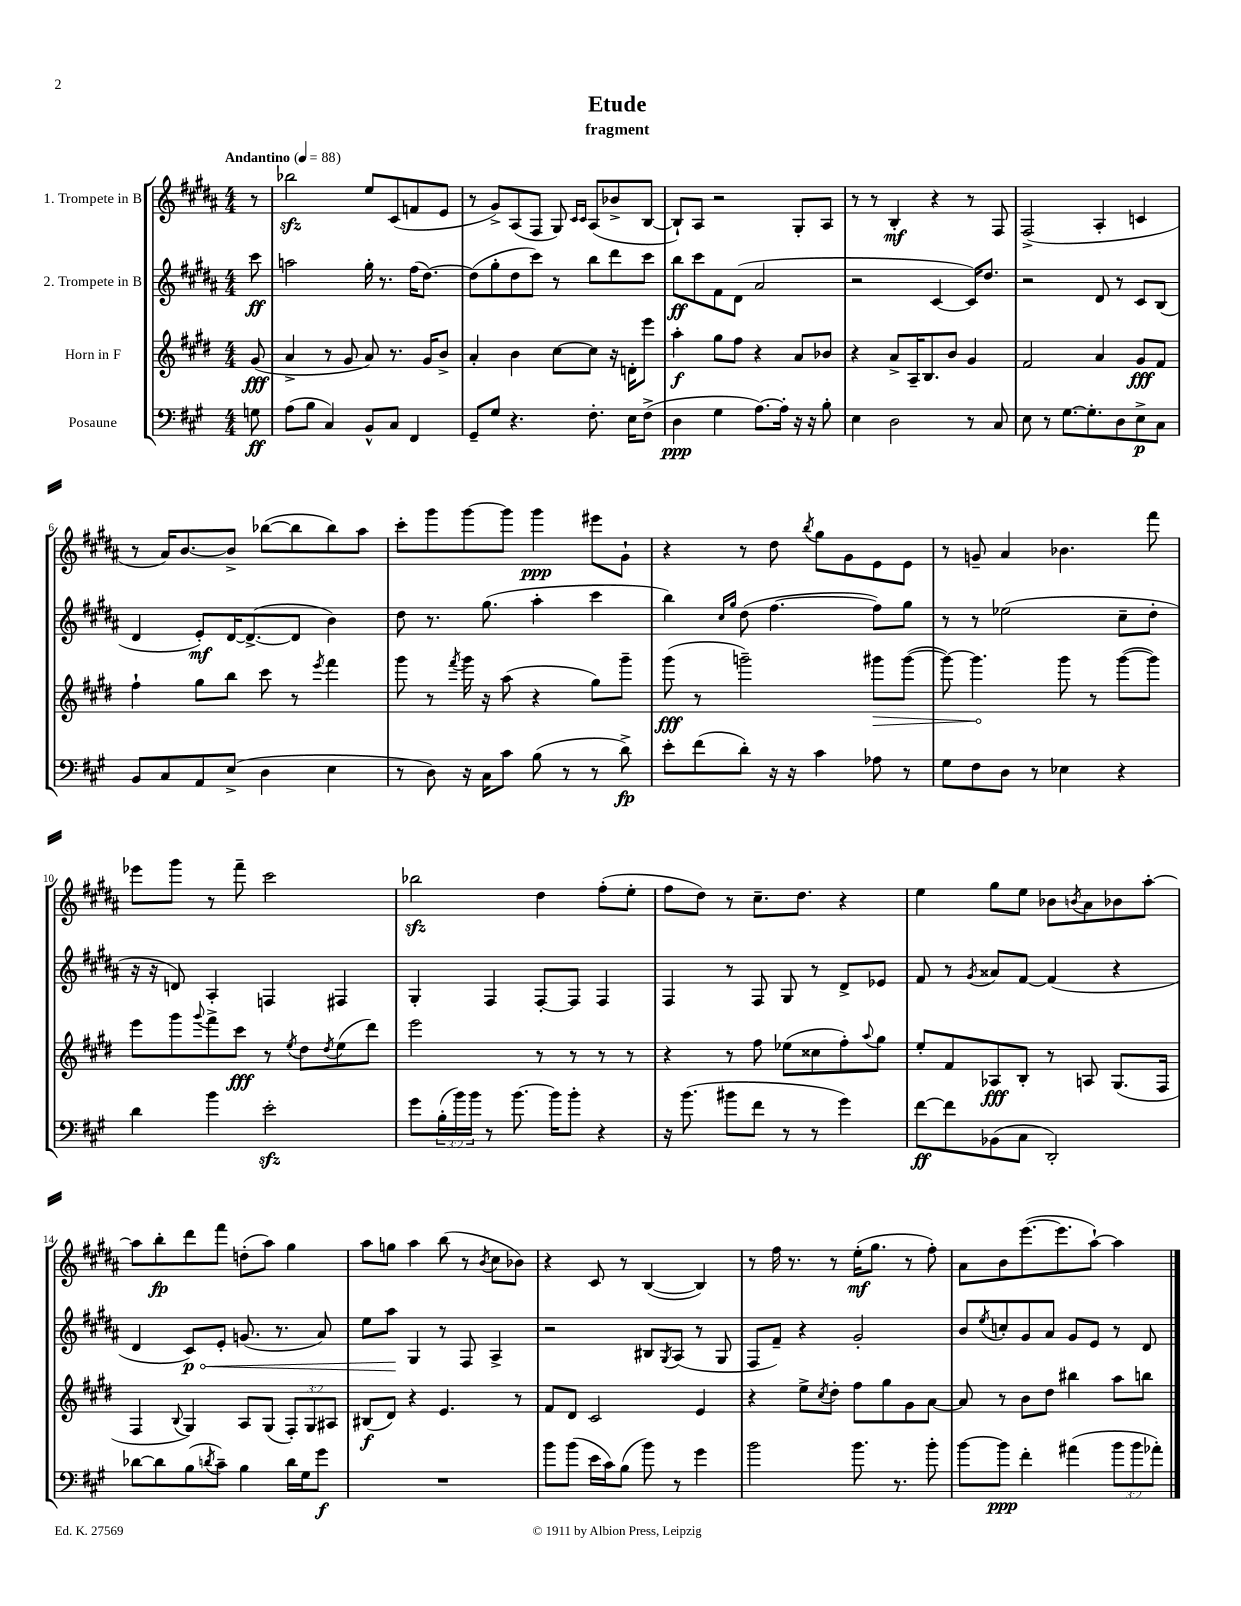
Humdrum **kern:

**kern	**kern	**kern	**kern
*staff4	*staff3	*staff2	*staff1
*clefF4	*clefG2	*clefG2	*clefG2
*k[f#c#g#]	*k[f#c#g#d#]	*k[f#c#g#d#a#]	*k[f#c#g#d#a#]
*M4/4	*M4/4	*M4/4	*M4/4
*MM88	*MM88	*MM88	*MM88
8G\	(8g#/	8ccc#\	8r
=	=	=	=
(8A\L	4a^/	2aa\	2bb-\
8B\J	.	.	.
4C#/)	8r	.	.
.	8g#/	.	.
8BB^^/L	8a/)	16gg#'\	8ee/L
.	.	8.r	.
8C#/J	8.r	.	(8c#/
4FF#/	.	(16ff#\LK	8f/
.	16g#/LK	[8.dd#\J)	.
.	8b^/J	.	8e/J
=	=	=	=
8GG#~/L	4a'/	(8dd#\]L	8r
8G#/J	.	8gg#'\	8g#^/L)
4.r	4b\	8dd#\	(8A#/
.	.	8ccc#\J)	8F#/J
.	[8cc#\L	8r	8G#/)
.	.	.	16qqc#/LL
.	.	.	16qqc#/JJ
8.F#'\	8cc#\]J	8bb\L	(8A#/L
.	16r	8ddd#\	8b-^/
16E\LK	16d'\LK	.	.
(8F#^\J	8eee\J	8ccc#\J	[8B/J
=	=	=	=
4D\	4aa'\	8bb\L	8B`/]L)
.	.	8ccc#\	8A#/J
4G#\	8gg#\L	8f#\	2r
.	8ff#\J	(8d#\J	.
[8.A\L)	4r	2a#/	.
16A'\]Jk	.	.	.
16r	8a/L	.	8G#'/L
16r	.	.	.
8B'\	8b-/J	.	8A#/J
=	=	=	=
4E\	4r	2r	8r
.	.	.	8r
2D\	8a^/L	.	4B'/
.	16A~/K	.	.
.	8.B/	.	.
.	.	[4c#/	4r
.	8b/J	.	.
8r	4g#/	16c#/]LK)	8r
.	.	8.dd#/J	.
8C#/	.	.	8F#/
=	=	=	=
8E\	2f#/	2r	(2F#^/
8r	.	.	.
[8.G#\L	.	.	.
8.G#'\]	.	.	.
.	4a/	8d#/	4A#'/
8D\	.	8r	.
8E^\	8g#/L	8c#/L	4c/
8C#\J	8f#/J	(8B/J	.
=	=	=	=
8BB/L	4ff#`\	4d#/	8r
8C#/	.	.	16a#/LK)
.	.	.	[8.b/
8AA/	8gg#\L	8e'/L)	.
(8E^/J	8bb\J	[16d#/K	8b^/]J
.	.	(8.d#^/_	.
4D\	8ccc#\	.	([8bb-\L
.	8r	8d#/]J	8bb-\]
.	8qeee/	.	.
4E\	4fff#\	4b\)	8bb-\)
.	.	.	8aa#\J
=	=	=	=
8r	8ggg#\	8dd#\	8ccc#'\L
8D\)	8r	8.r	8ggg#\
.	8qfff#/	.	.
16r	16ggg#\	.	[8ggg#\
16C#\LK	16r	(8.gg#\	.
8c#\J	(8aa\	.	8ggg#\]J
(8B\	4r	4aa#'\	4ggg#\
8r	.	.	.
8r	8gg#\L)	4ccc#\	8eee#\L
8d^\)	8ggg#~\J	.	8g#`\J
=	=	=	=
8e'\L	(8ggg#\	4bb\)	4r
(8f#\	8r	.	.
.	.	16qqcc#/LL	.
.	.	16qqgg#/JJ	.
8d'\J)	2ggg~\)	(8dd#\	8r
16r	.	[4.ff#\	8dd#\
16r	.	.	.
.	.	.	8qbb/
4c#\	.	.	8gg#\L
.	.	.	8g#\
8A-\	8ggg#\L	8ff#\]L)	8e\
8r	([8ggg#\J	8gg#\J	8e\J
=	=	=	=
8G#\L	8ggg#\_)	8r	8r
8F#\	4.ggg#\]	8r	8g~/
8D\J	.	(2ee-\	4a#/
8r	.	.	.
4E-\	8ggg#\	.	4.b-\
.	8r	.	.
4r	([8ggg#\L	8cc#~\L	.
.	8ggg#\]J)	8dd#'\J	8fff#\
=	=	=	=
4d\	8eee\L	16r	8eee-\L
.	.	16r	.
.	8ggg#\	8d/)	8ggg#\J
.	8qqggg#/	.	.
4b\	8fff#^\	4A#'/	8r
.	8ccc#\J	.	8fff#~\
2e'\	8r	4F/	2ccc#\
.	8qee/	.	.
.	8dd#\L	.	.
.	8qdd#/	.	.
.	(8ee\	4F#/	.
.	8ddd#\J)	.	.
=	=	=	=
8g#\L	2eee\	4G#'/	2bb-\
(24B'\L	.	.	.
24b\)	.	.	.
24b\JJ	.	.	.
8r	.	4F#/	.
[8.b\	.	.	.
.	8r	[8F#'/L	4dd#\
16b\]LK	.	.	.
8b'\J	8r	8F#/]J	.
4r	8r	4F#/	(8ff#'\L
.	8r	.	8ee'\J
=	=	=	=
16r	4r	4F#/	8ff#\L
(8.b\	.	.	.
.	.	.	8dd#\J)
8b#\L	8r	8r	8r
8f#\J	8ff#\	8F#/	8.cc#~\L
8r	(8ee-\L	8G#/	.
.	.	.	8.dd#\J
8r	8cc##\	8r	.
4g#\)	8ff#'\)	8d#^/L	4r
.	8qqaa/	.	.
.	8gg#\J	8e-/J	.
=	=	=	=
[8f#\L	8ee'/L	8f#/	4ee\
8f#\]	8f#/	8r	.
.	.	8qg#/	.
(8BB-\	8A-/	8a##/L	8gg#\L
8C#\J	8B'/J	[8f#/J	8ee\J
2DD'/)	8r	(4f#/]	8b-\L
.	.	.	8qb/
.	8A/	.	8a#\
.	(8.G#/L	4r	8b-\
.	.	.	[8aa#'\J
.	16F#/Jk	.	.
=	=	=	=
[8d-\L	4F#/	4d#/	8aa#\]L
8d-\]	.	.	8bb'\
.	8qqB/	.	.
(8B\	4G#/)	8c#/L)	8ddd#\
8qd/	.	.	.
8c#~\J)	.	8e'/J	8fff#\J
4B\	8A/L	(8.g/	(8dd'\L
.	(8G#/J	.	8aa#\J)
.	.	8.r	.
16d\LL	12F#'/L)	.	4gg#\
16G#\J	.	.	.
.	12G#/	.	.
8g#\J	.	8a#/)	.
.	12A#/J	.	.
=	=	=	=
1r	(8B#/L	8ee\L	8aa#\L
.	8d#/J)	8aa#\J	8gg\J
.	4r	4G#/	4aa#\
.	4.e/	8r	(8bb\
.	.	8F#/	8r
.	.	.	8qb/
.	.	4A#^/	8cc#\L
.	8r	.	8b-\J)
=	=	=	=
8b\L	8f#/L	2r	4r
(8b\J	8d#/J	.	.
16e\LL	2c#/	.	8c#/
16c#\J)	.	.	.
(8B\J	.	.	8r
8b\)	.	8B#/L	([4B/
.	.	8qG#/	.
8r	.	(8A#/J	.
4g#\	4e/	8r	4B/])
.	.	8G#/	.
=	=	=	=
2b\	4r	8F#/L	8r
.	.	8f#~/J)	16ff#\
.	.	.	8.r
.	8ee^\L	4r	.
.	8qcc#/	.	.
.	8dd#'\J	.	8r
8.b\	8ff#\L	2g#'/	(16ee'\LK
.	.	.	8.gg#\J
.	8gg#\	.	.
8.r	.	.	.
.	8g#\	.	8r
8b'\	[8a\J	.	8ff#'\)
=	=	=	=
[8b\L	8a/]	8b/L	8a#\L
.	.	8qee/	.
8b\]J	8r	8cc'/	8b\
4f#'\	8b\L	8g#/	([8.eee\
.	8dd#\J	8a#/J	.
.	.	.	8.eee\]
(4a#\	4bb#\	8g#/L	.
.	.	8e/J	[8aa#`\J)
12b\L	8aa\L	8r	4aa#\]
12b\	.	.	.
.	8bb\J	8d#/	.
12a-'\J)	.	.	.
==	==	==	==
*-	*-	*-	*-
